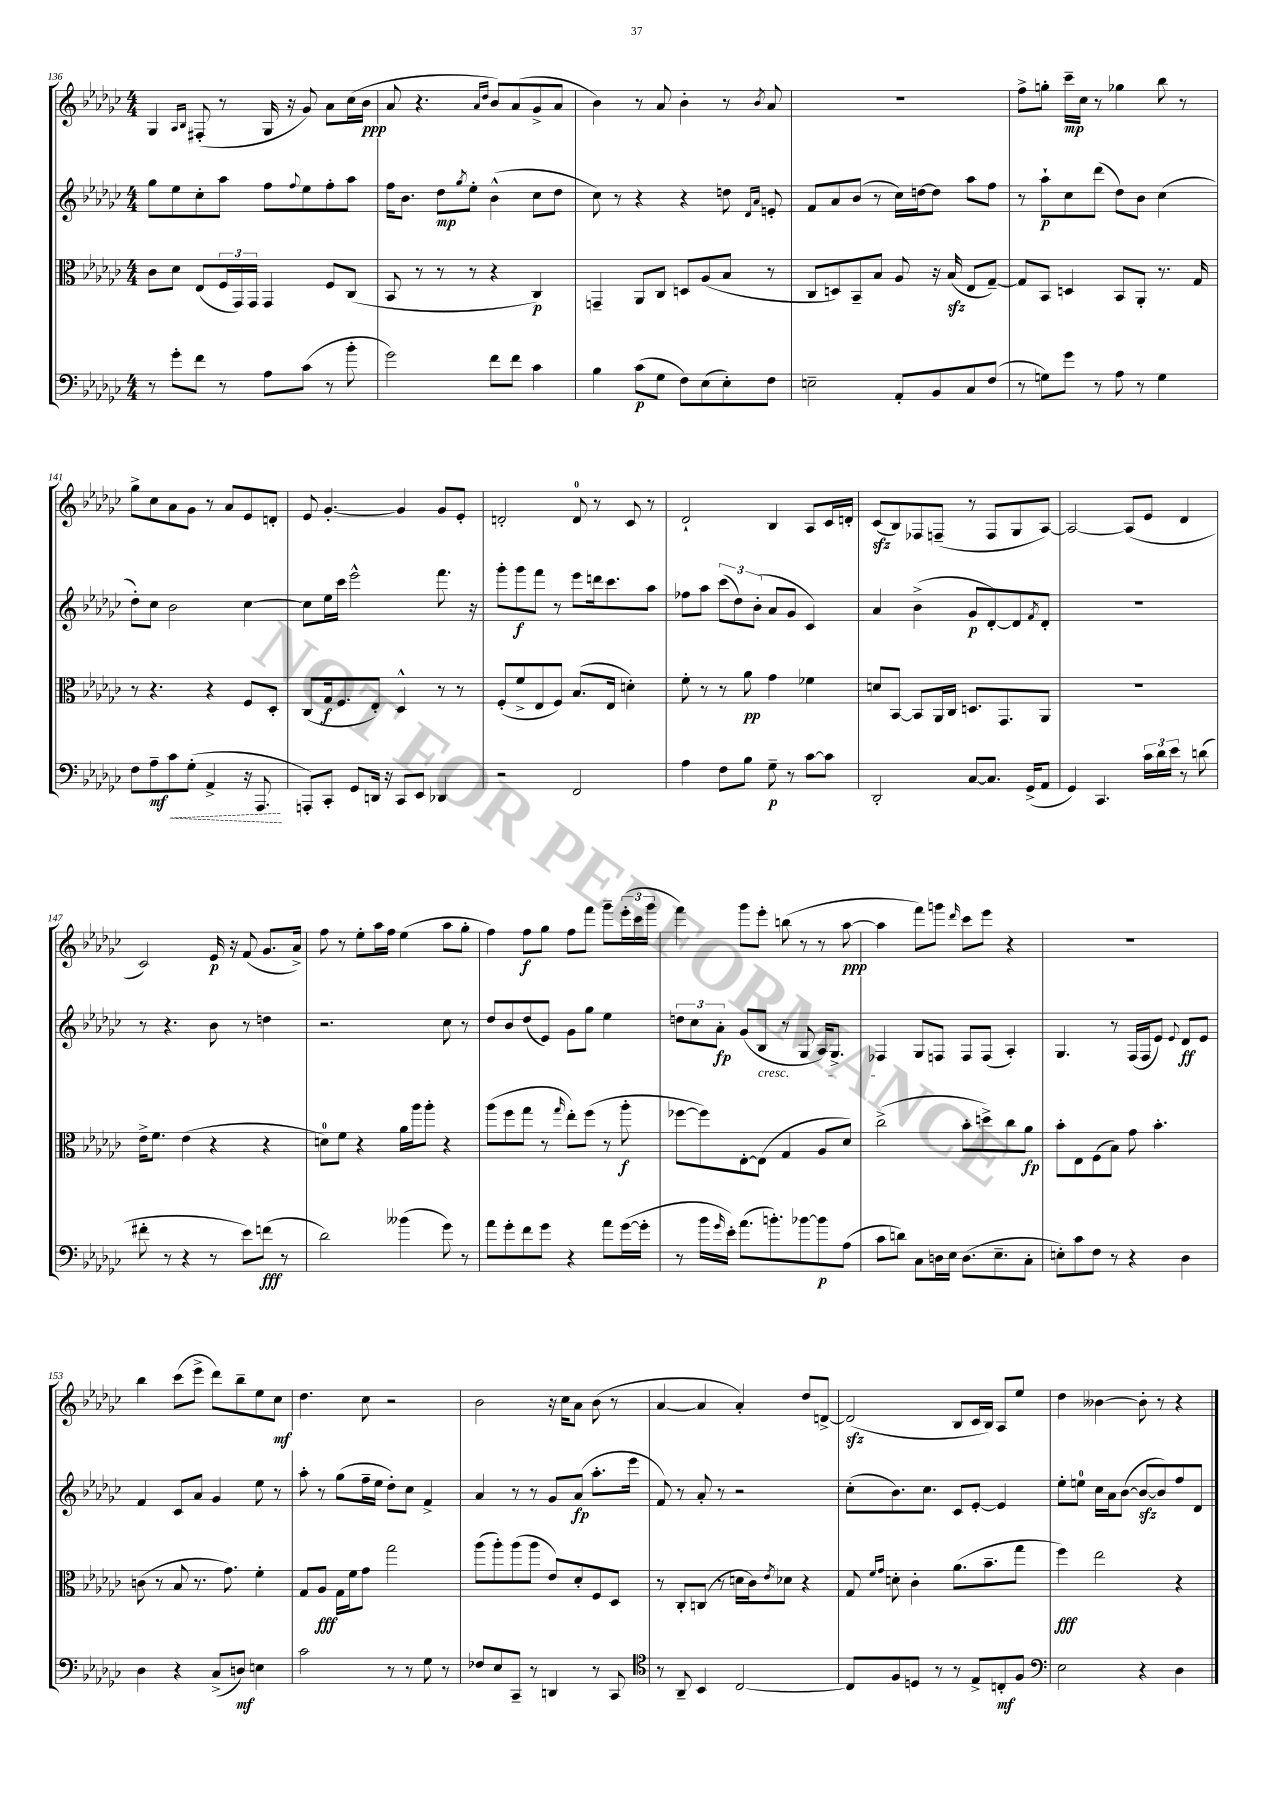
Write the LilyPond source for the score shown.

<<
\new StaffGroup <<
\new Staff = "s0" {
    \clef treble \key ges \major \numericTimeSignature \time 4/4
    ges4 \grace { aes16 bes16 } fis8-.( r8 ges16 r16 ges'8) aes'8 ces''16( bes'16\ppp |
    aes'8 r4. \grace { aes'16 des''16 } bes'8) aes'8( ges'8-> aes'8 |
    bes'4) r8 aes'8 bes'4-. r8 \acciaccatura { bes'8 } aes'8 |
    R1 |
    f''8-> g''8-. ces'''16--\mp ces''16 r8 ges''4 bes''8 r8 |
    ges''8-> ces''8 aes'8 ges'8 r8 aes'8 ees'8 d'8-. |
    ees'8 ges'4.~-. ges'4 ges'8 ees'8-. |
    d'2-. d'8-0 r8 ces'8 r8 |
    des'2-! bes4 aes8 ces'16 d'16-. |
    ces'8\sfz( bes8) fes8 f8--( r8 f8 ges8 aes8~) |
    aes2~ aes8( ees'8 des'4 |
    ces'2) ees'16\p r16 f'8( ges'8. aes'16->) |
    f''8 r8 ees''8-. aes''16 f''16 ees''4( aes''8 ges''8-. |
    f''4) f''8\f ges''8 f''8 f'''8 ges'''8-- \tuplet 3/2 { ees'''16-.( ces'''16 ges'''16 } |
    f'''4) ges'''8 ees'''8-. b''8( r8 r8 aes''8~\ppp |
    aes''4 f'''8) g'''8 \grace { des'''16 } ces'''8 ees'''8 r4 |
    R1 |
    bes''4 ces'''8( ees'''8-> des'''8) bes''8-- ees''8 ces''8\mf |
    des''4. ces''8 r2 |
    bes'2 r16 ces''16 aes'8 bes'8( r8 |
    aes'4~ aes'4 aes'4-.) des''8 d'8~-> |
    d'2\sfz( bes8 ces'16 bes16) aes8 ees''8 |
    des''4 beses'4~ beses'8-. r8 r4 \bar "|." |
}
\new Staff = "s1" {
    \clef treble \key ges \major \numericTimeSignature \time 4/4
    ges''8 ees''8 ces''8-. aes''8 f''8 \appoggiatura { f''8 } ees''8 f''8-. aes''8 |
    f''16 bes'8. des''8\mp \acciaccatura { ges''8 } ees''8-. bes'4-^( ces''8 des''8 |
    ces''8) r8 r4 r4 d''8 \grace { des'16 aes'16 } e'8-. |
    f'8 aes'8 bes'8( r8 ces''16) d''16~ d''8 aes''8 f''8 |
    r8 aes''8-!\p ces''8 des'''8( des''8) bes'8 ces''4( |
    des''8-.) ces''8 bes'2 ces''4~ |
    ces''8 ees''16 ces'''16 ees'''2-^ f'''8. r16 |
    ges'''8-. ges'''8\f f'''8 r8 ees'''8 d'''16 ces'''8. aes''8 |
    fes''8 aes''8 \tuplet 3/2 { ces'''8( des''8) bes'8-.( } aes'8 ges'8 ces'4) |
    aes'4 bes'4->( ges'8\p des'8~-.) des'8 \acciaccatura { f'8 } des'8-. |
    R1 |
    r8 r4. bes'8 r8 d''4 |
    r2. ces''8 r8 |
    des''8 bes'8 des''8( ees'8) ges'8 ges''8 ees''4 |
    \tuplet 3/2 { d''8 ces''8 aes'8-.\fp } ges'8( bes8\cresc r8 ges8 aes16) ges8.-> |
    fes4\! ges8 f8 f8 f8( aes4-.) |
    ges4. r8 f16( f16 ees'8) \appoggiatura { ees'8 } des'8\ff ees'8 |
    f'4 ces'8 aes'8 ges'4 ees''8 r8 |
    aes''8-. r8 ges''8( f''16-- ees''16 des''8-.) ces''8 f'4-> |
    aes'4 r8 r8 ges'8 aes'8\fp( aes''8.-. ees'''16 |
    f'8) r8 aes'8-. r8 r2 |
    ces''8-.( bes'8.) ces''8. ces'8 ees'8~-. ees'4 |
    ees''8-. e''8-0 ces''16 aes'16 bes'8~( bes'8~\sfz bes'8) f''8 des'8 \bar "|." |
}
\new Staff = "s2" {
    \clef alto \key ges \major \numericTimeSignature \time 4/4
    ces'8 des'8 ees8( \tuplet 3/2 { f16 ges,16) ges,16 } ges,4 f8 ces8( |
    bes,8 r8 r8 r8 r4 ces4\p) |
    g,4-- aes,8 ces8 d8 aes8( bes8 r8 |
    ces8 d8) bes,8-- bes8 aes8 r16 bes16\sfz( ees8 ges8~--) |
    ges8 bes,8 d4 bes,8 aes,8-. r8. ges16 |
    r8 r4. r4 f8 des8-. |
    ces8( ges16\f f8. ees8-.) des4-^ r8 r8 |
    f8-.( f'8-> ees8 f8) bes8.( ees16 d'4-.) |
    f'8-. r8 r8 aes'8\pp ges'4 fes'4 |
    d'8 bes,8~ bes,8 aes,16 ces16 d8. ges,8. aes,8 |
    R1 |
    ees'16-> f'8. ees'4( r4 r4 |
    d'8-0) f'8 r4 aes'16 aes''16 aes''8-. r4 |
    aes''8( f''8 ges''8 r8 \grace { ges''16 } ees''8-.) f''8( r8 aes''8-.\f |
    fes''8~ fes''8) ees8~-. ees8( ges4 aes8 des'8) |
    ces''2->( bes'8-. d''8->) ces''8 aes'8\fp |
    bes'8-. ees8 f8( bes8) ges'8 bes'4.-. |
    c'8( r8 bes8 r8. ges'8.) f'4-. |
    ges8 aes8\fff ges16 f'16 ges'8 ges''2 |
    aes''8( aes''8-.) aes''8( aes''8 ees'8) des'8-. f8 des8 |
    r8 ces8-. c8( r8 d'16 ces'16) \acciaccatura { ees'8 } des'8 r4 |
    ges8 \grace { f'16 ges'16 } d'8-. ces'4-. aes'8.( bes'8.-- ges''8 |
    f''4\fff) ees''2 r4 \bar "|." |
}
\new Staff = "s3" {
    \clef bass \key ges \major \numericTimeSignature \time 4/4
    r8 ges'8-. f'8 r8 aes8 ces'8( r8 bes'8-. |
    ges'2) f'8 f'8 ces'4 |
    bes4 ces'8\p( ges8 f8) ees8( ees8-.) f8 |
    e2-- aes,8-. bes,8 ces8 f8( |
    r8 g8) ges'8 r8 aes8 r8 g4 |
    f8 \once \override Hairpin.style = #'dashed-line aes8--\mf\< ces'8 ges8-.( aes,4-> r16 aes,,8.\! |
    a,,8-.) ces,8-. ges,8 d,16 r16 ces,8 ees,8 des,4 |
    r2 f,2 |
    aes4 f8 bes8 ges8--\p r8 ces'8~ ces'8 |
    des,2-. ces8~ ces8. ges,16->( aes,8 |
    ges,4) ces,4. \tuplet 3/2 { ces'16 des'16 ees'16 } r8 d'8( |
    fis'8-. r8 r4 r8 ees'8) f'8\fff( r8 |
    des'2) beses'4( ges'8) r8 |
    aes'8 ges'8-. f'8 ges'8 r4 aes'8 ges'16~( ges'16-. |
    r8 bes'16 \grace { ges'16 } ees'16-.) aes'8.( b'8.-.) bes'8~ bes'8\p aes8( |
    ces'8 d'8) ces8 d16 ees16 d8.( ees8.-- ces8-. |
    e8-.) ces'8 f8 r8 r4 des4 |
    des4 r4 ces8->( d8\mf) e4 |
    ces'2 r8 r8 ges8 r8 |
    fes8 ees8 ces,8-- r8 d,4 r8 ces,8 |
    \clef tenor r8 aes,8-- bes,4 ces2~ |
    ces8 f8 d8 r8 r8 ees8-> c8-.\mf f8 |
    \clef bass ees2 r4 des4 \bar "|." |
}
>>
>>
\layout { \context { \Score currentBarNumber = #136 } }
